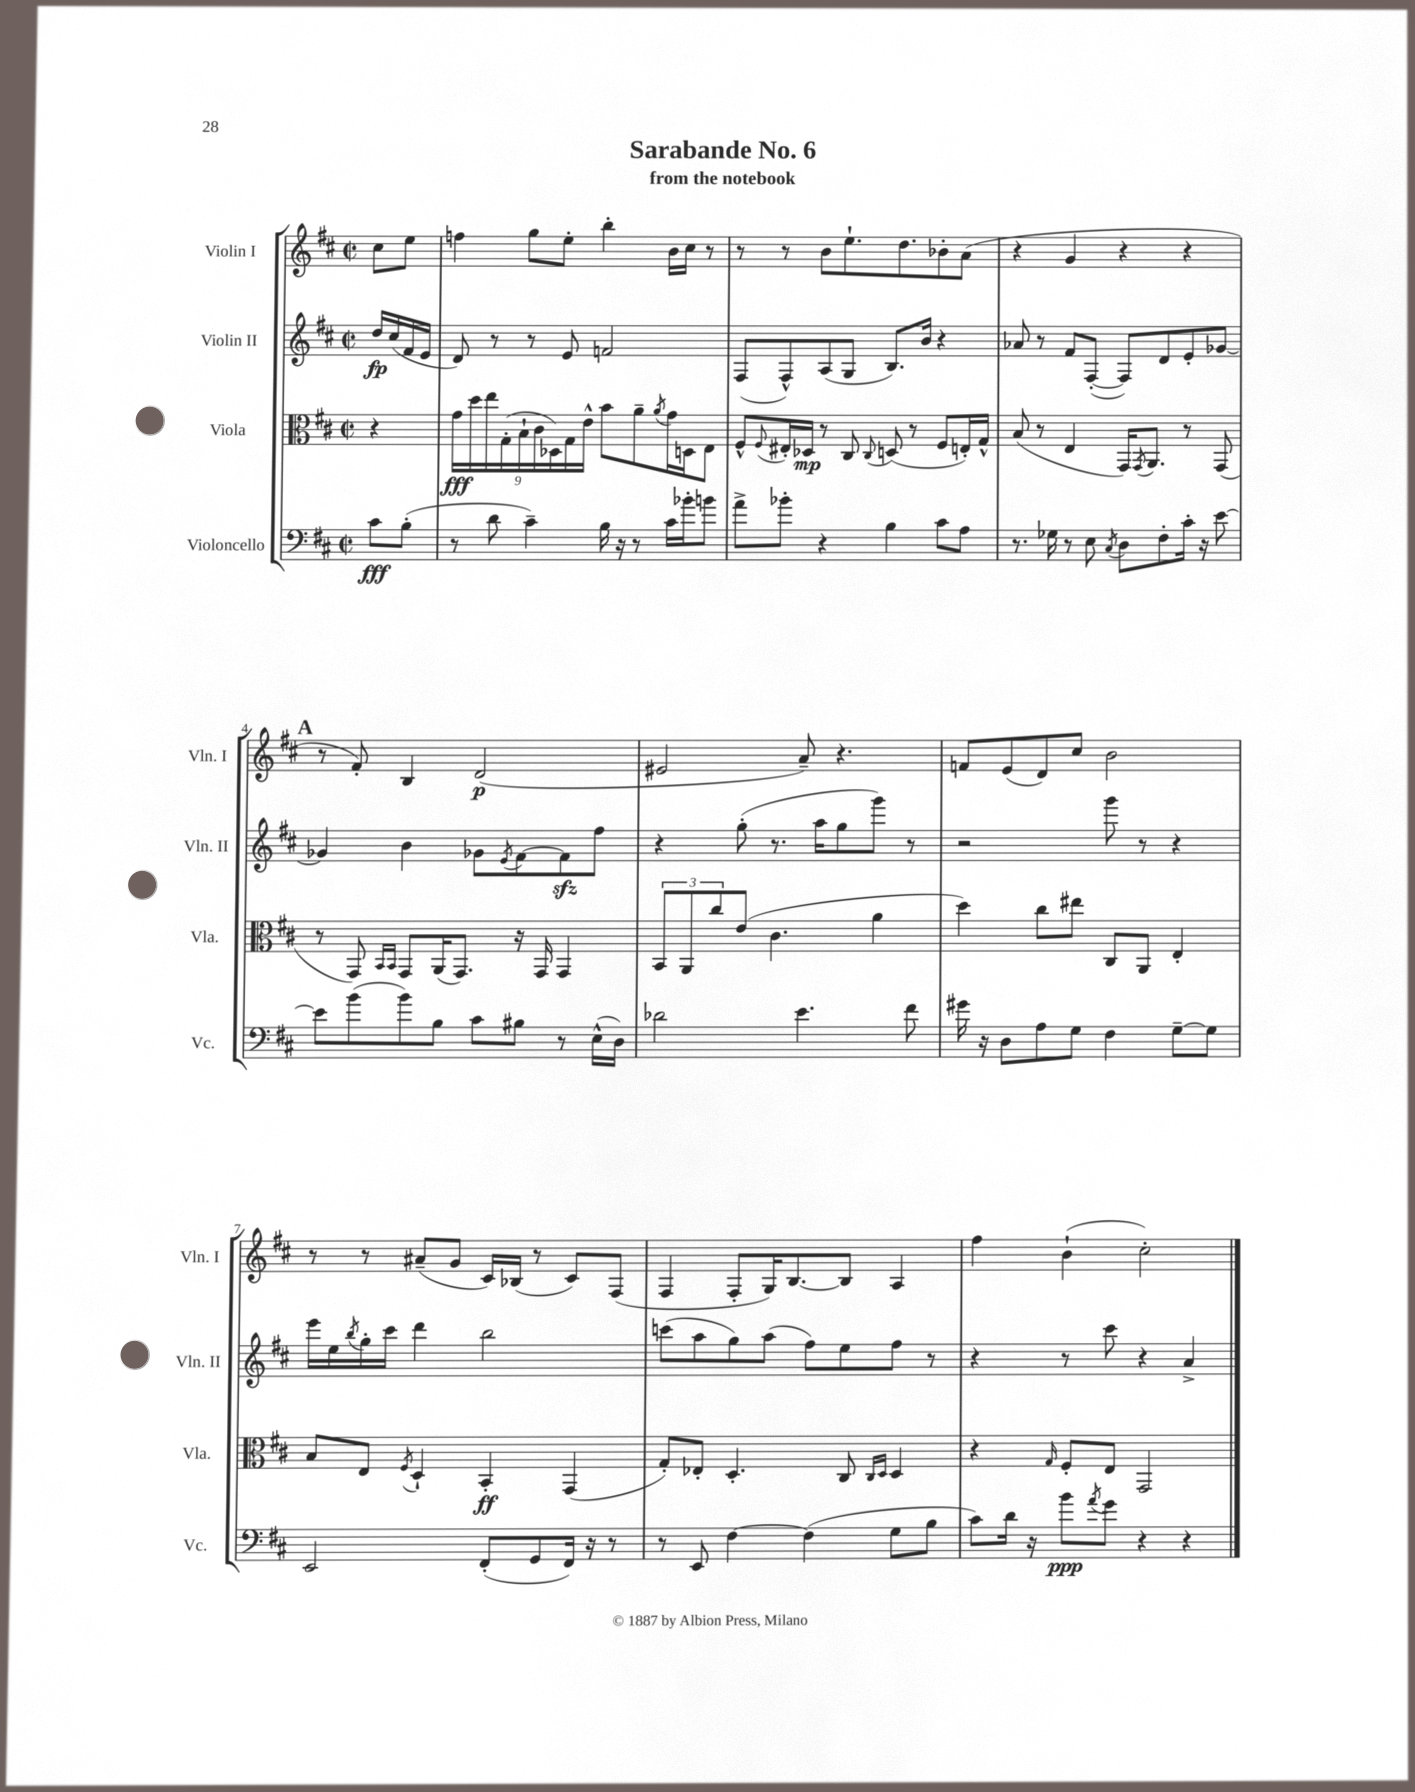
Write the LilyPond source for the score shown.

\header { title = "Sarabande No. 6" subtitle = "from the notebook" }
<<
\new StaffGroup <<
\new Staff = "s0" \with { instrumentName = "Violin I" shortInstrumentName = "Vln. I" } {
    \clef treble \key d \major \defaultTimeSignature \time 2/2 \partial 4
    cis''8 e''8 |
    f''4 g''8 e''8-. b''4-. b'16 cis''16 r8 |
    r8 r8 b'8 e''8.-! d''8. bes'8-. a'8( |
    r4 g'4 r4 r4 |
    \mark \markup { \bold "A" } r8 fis'8-.) b4 d'2\p( |
    eis'2 a'8--) r4. |
    f'8 e'8( d'8) cis''8 b'2 |
    r8 r8 ais'8--( g'8 cis'16) bes16( r8 cis'8) fis8( |
    fis4 fis8-. g16) b8.~ b8 a4 |
    fis''4 b'4-!( cis''2-.) \bar "|." |
}
\new Staff = "s1" \with { instrumentName = "Violin II" shortInstrumentName = "Vln. II" } {
    \clef treble \key d \major \defaultTimeSignature \time 2/2 \partial 4
    d''16\fp cis''16( fis'16 e'16 |
    d'8) r8 r8 e'8 f'2 |
    fis8( fis8-^) a8( g8 b8.) b'16 r4 |
    aes'8 r8 fis'8 fis8~-.( fis8) d'8 e'8-. ges'8~ |
    \mark \markup { \bold "A" } ges'4 b'4 ges'8 \acciaccatura { e'8 } fis'8~ fis'8\sfz fis''8 |
    r4 g''8-.( r8. a''16 g''8 g'''8) r8 |
    r2 g'''8 r8 r4 |
    e'''16 e''16 \acciaccatura { b''8 } g''16-. cis'''16 d'''4 b''2 |
    c'''8( a''8 g''8) a''8( fis''8) e''8 fis''8 r8 |
    r4 r8 cis'''8 r4 a'4-> \bar "|." |
}
\new Staff = "s2" \with { instrumentName = "Viola" shortInstrumentName = "Vla." } {
    \clef alto \key d \major \defaultTimeSignature \time 2/2 \partial 4
    r4 |
    \tuplet 9/8 { g'16\fff d''16 e''16 g16-.( b16-! cis'16 des16) g16 e'16-^ } b'8 a'8-- \acciaccatura { a'8 } g'16 d16 e8 |
    fis8-^ \appoggiatura { fis8 } eis16-. des16\mp r8 cis8 \appoggiatura { cis8 } d8( r8 fis8 e16-.) g16-^ |
    b8( r8 e4 g,16) \acciaccatura { g,8 } a,8. r8 g,8( |
    \mark \markup { \bold "A" } r8 g,8) \grace { b,16 b,16 } g,8 a,16( g,8.) r16 g,16 g,4 |
    \tuplet 3/2 { b,8 a,8 cis''8 } e'8( cis'4. a'4 |
    d''4) cis''8 eis''8 cis8 a,8 e4-. |
    b8 e8 \acciaccatura { fis8 } d4-! b,4-.\ff g,4( |
    g8-.) ees8-. d4.-. cis8 \grace { cis16 d16 } d4 |
    r4 \grace { g16 } fis8-. e8 g,2 \bar "|." |
}
\new Staff = "s3" \with { instrumentName = "Violoncello" shortInstrumentName = "Vc." } {
    \clef bass \key d \major \defaultTimeSignature \time 2/2 \partial 4
    cis'8\fff b8-.( |
    r8 d'8 cis'4--) b16 r16 r8 cis'16 bes'16-. b'8 |
    a'8-> bes'8-. r4 b4 cis'8 a8 |
    r8. ges16 r8 e8 \acciaccatura { cis8 } d8 fis8-. cis'16-. r16 e'8~ |
    \mark \markup { \bold "A" } e'8 b'8( b'8) b8 cis'8 bis8 r8 e16-^( d16) |
    des'2 e'4. fis'8 |
    gis'16 r16 d8 a8 g8 fis4 g8~-- g8 |
    e,2 fis,8-.( g,8 fis,16) r16 r8 |
    r8 e,8 fis4~ fis4( g8 b8 |
    cis'8) d'16 r16 b'8\ppp \acciaccatura { a'8 } g'8 r4 r4 \bar "|." |
}
>>
>>
